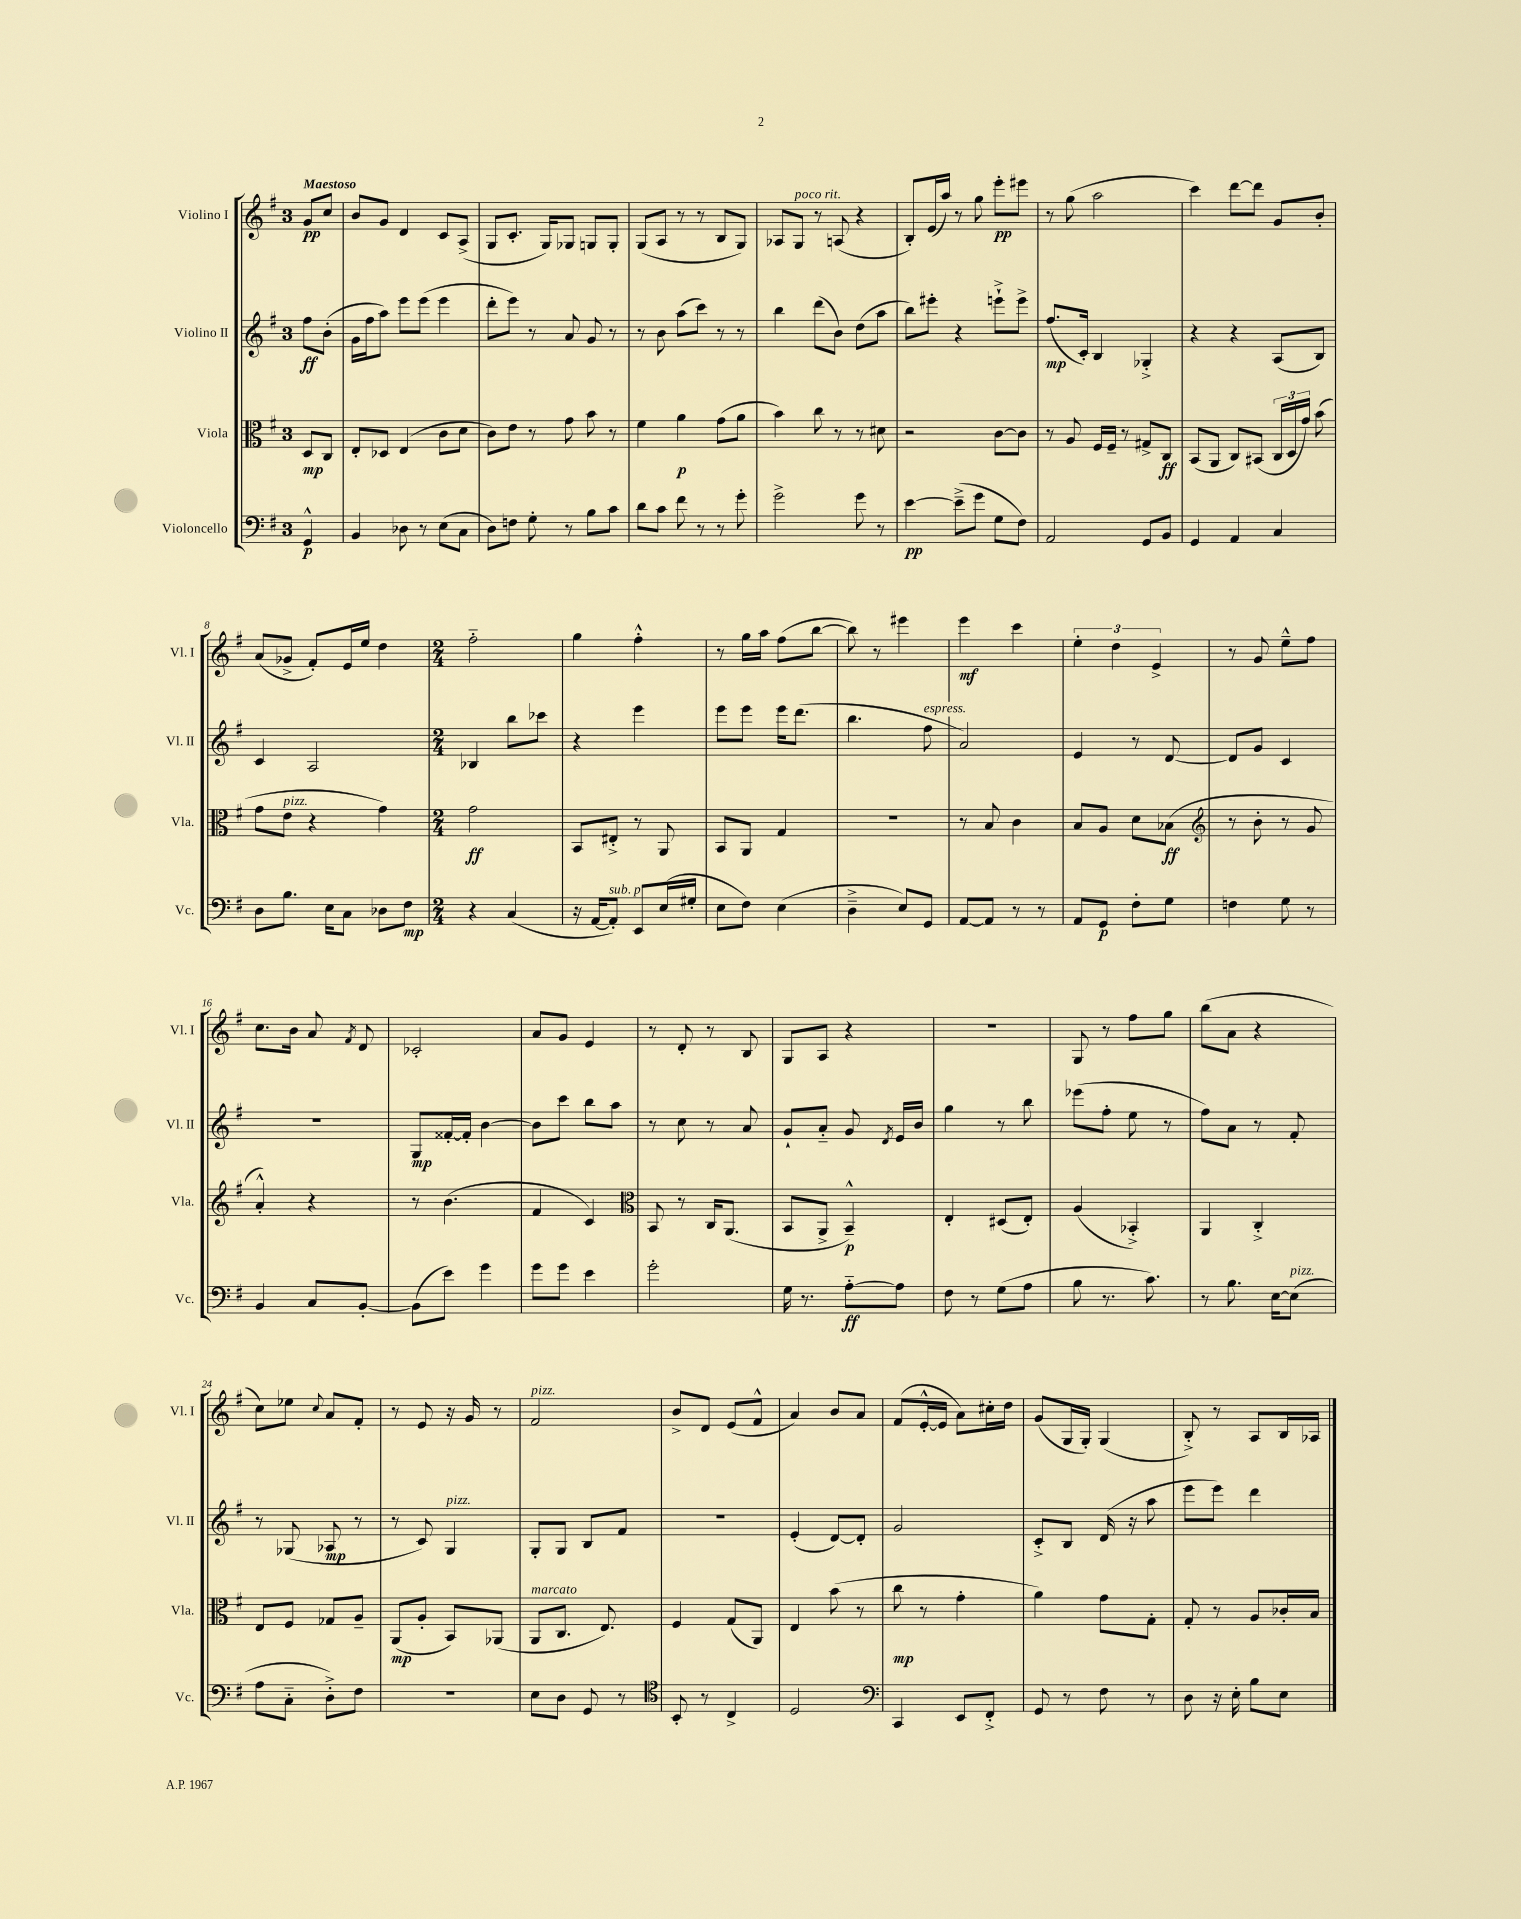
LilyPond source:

<<
\new StaffGroup <<
\new Staff = "s0" \with { instrumentName = "Violino I" shortInstrumentName = "Vl. I" } {
    \clef treble \key g \major \once \override Staff.TimeSignature.style = #'single-digit \time 3/4 \partial 4 \tempo "Maestoso"
    \autoBeamOff g'8[\pp c''8] |
    b'8[ g'8] d'4 c'8[ a8]->( |
    g8[ c'8.]-. g16[) ges8] g8[ g8]-. |
    g8[( a8] r8 r8 b8[ g8]) |
    aes8[ g8]^\markup { \italic "poco rit." } r8 a8( r4 |
    b8[-.) e'16( a''16]) r8 g''8 e'''8[-.\pp eis'''8] |
    r8 g''8( a''2 |
    c'''4) d'''8[~ d'''8] g'8[ b'8]-. |
    a'8[( ges'8]-> fis'8[-.) e'16 e''16] d''4 |
    \numericTimeSignature \time 2/4 fis''2-_ |
    g''4 fis''4-.-^ |
    r8 g''16[ a''16] fis''8[( b''8]~ |
    b''8) r8 eis'''4 |
    e'''4\mf c'''4 |
    \tuplet 3/2 { e''4-. d''4 e'4-> } |
    r8 g'8 e''8[---^ fis''8] |
    c''8.[ b'16] a'8 \acciaccatura { fis'8 } d'8 |
    ces'2-. |
    a'8[ g'8] e'4 |
    r8 d'8-. r8 b8 |
    g8[ a8] r4 |
    R2 |
    g8 r8 fis''8[ g''8] |
    b''8[( a'8] r4 |
    c''8[) ees''8] \appoggiatura { c''8 } a'8[ fis'8]-. |
    r8 e'8 r16 g'16 r8 |
    fis'2^\markup { \italic "pizz." } |
    b'8[-> d'8] e'8[( fis'8]-^ |
    a'4) b'8[ a'8] |
    fis'8[( e'16~-.-^ e'16] a'8[) cis''16-. d''16] |
    g'8[( g16 g16]-.) g4( |
    b8-.->) r8 a8[ b16 aes16] \bar "|." |
}
\new Staff = "s1" \with { instrumentName = "Violino II" shortInstrumentName = "Vl. II" } {
    \clef treble \key g \major \once \override Staff.TimeSignature.style = #'single-digit \time 3/4 \partial 4
    \autoBeamOff fis''8[\ff b'8]-.( |
    g'16[ fis''16 a''8]) e'''8[ e'''8]( e'''4 |
    d'''8[-. e'''8]) r8 a'8 g'8 r8 |
    r8 b'8 a''8[( c'''8]) r8 r8 |
    b''4 d'''8[( b'8]) d''8[( a''8] |
    b''8[) eis'''8]-. r4 e'''8[-!-> e'''8]-> |
    fis''8.[\mp( c'16]-.) b4 ges4-.-> |
    r4 r4 a8[( b8]) |
    c'4 a2 |
    \numericTimeSignature \time 2/4 bes4 b''8[ ces'''8] |
    r4 e'''4 |
    e'''8[ e'''8] e'''16[ d'''8.]( |
    b''4. fis''8^\markup { \italic "espress." } |
    a'2) |
    e'4 r8 d'8~ |
    d'8[ g'8] c'4 |
    R2 |
    g8[\mp fisis'16~-. fisis'16]-. b'4~ |
    b'8[ c'''8] b''8[ a''8] |
    r8 c''8 r8 a'8 |
    g'8[-! a'8]-_ g'8 \acciaccatura { d'8 } e'16[ b'16] |
    g''4 r8 b''8 |
    ees'''8[( fis''8]-. e''8 r8 |
    fis''8[) a'8] r8 fis'8-. |
    r8 ges8( aes8\mp r8 |
    r8 c'8) g4^\markup { \italic "pizz." } |
    g8[-. g8] b8[ fis'8] |
    r2 |
    e'4-.( d'8[~) d'8]-. |
    g'2 |
    c'8[-.-> b8] d'16( r16 a''8 |
    e'''8[ e'''8]) d'''4 \bar "|." |
}
\new Staff = "s2" \with { instrumentName = "Viola" shortInstrumentName = "Vla." } {
    \clef alto \key g \major \once \override Staff.TimeSignature.style = #'single-digit \time 3/4 \partial 4
    \autoBeamOff d8[\mp c8] |
    e8[-. des8] e4( c'8[ d'8] |
    c'8[) e'8] r8 g'8 b'8 r8 |
    fis'4 a'4\p g'8[( a'8] |
    b'4) c''8 r8 r8 dis'8 |
    r2 c'8[~ c'8] |
    r8 a8 fis16[ fis16]-- r8 gis8[-> c8]\ff |
    b,8[( a,8] c8[) bis,8]( \tuplet 3/2 { c16[ d16 g'16]) } b'8( |
    g'8[ e'8]^\markup { \italic "pizz." } r4 g'4) |
    \numericTimeSignature \time 2/4 g'2\ff |
    b,8[ eis8]-.-> r8 a,8 |
    b,8[ a,8] g4 |
    r2 |
    r8 b8 c'4 |
    b8[ a8] d'8[ bes8]\ff( |
    \clef treble r8 b'8-. r8 g'8 |
    a'4-.-^) r4 |
    r8 b'4.( |
    fis'4 c'4) |
    \clef alto b,8 r8 c16[ a,8.]( |
    b,8[ a,8]-> b,4---^\p) |
    e4-. dis8[( e8]-.) |
    a4( bes,4-.->) |
    a,4 c4-.-> |
    e8[ fis8] ges8[ a8]-- |
    a,8[\mp( a8]-. b,8[) aes,8]( |
    a,8[^\markup { \italic "marcato" } c8.] e8.) |
    fis4 g8[( a,8]) |
    e4 b'8( r8 |
    c''8\mp r8 g'4-. |
    a'4) g'8[ g8]-. |
    g8-. r8 a8[ ces'16-. b16] \bar "|." |
}
\new Staff = "s3" \with { instrumentName = "Violoncello" shortInstrumentName = "Vc." } {
    \clef bass \key g \major \once \override Staff.TimeSignature.style = #'single-digit \time 3/4 \partial 4
    \autoBeamOff g,4-^\p |
    b,4 des8 r8 e8[( c8] |
    d8[) f8] g8-. r8 b8[ c'8] |
    d'8[ c'8] fis'8 r8 r8 g'8-. |
    g'2-> g'8 r8 |
    e'4~\pp e'8[--->( g'8] g8[ fis8]) |
    a,2 g,8[ b,8] |
    g,4 a,4 c4 |
    d8[ b8.] e16[ c8] des8[ fis8]\mp |
    \numericTimeSignature \time 2/4 r4 c4( |
    r16 a,16[~ a,8]-.^\markup { \italic "sub. p" }) e,8[ e16( gis16]-. |
    e8[ fis8]) e4( |
    d4---> e8[) g,8] |
    a,8[~ a,8] r8 r8 |
    a,8[ g,8]\p fis8[-. g8] |
    f4 g8 r8 |
    b,4 c8[ b,8]~-. |
    b,8[( e'8]) g'4 |
    g'8[ g'8] e'4 |
    g'2-. |
    g16 r8. a8[~-_\ff a8] |
    fis8 r8 g8[( a8] |
    b8 r8. c'8.) |
    r8 b8. e16[~ e8]^\markup { \italic "pizz." }( |
    a8[ c8]-_ d8[-.->) fis8] |
    r2 |
    e8[ d8] g,8 r8 |
    \clef tenor b,8-. r8 c4-> |
    d2 |
    \clef bass c,4 e,8[ fis,8]-.-> |
    g,8 r8 fis8 r8 |
    d8 r16 e16-. b8[ e8] \bar "|." |
}
>>
>>
